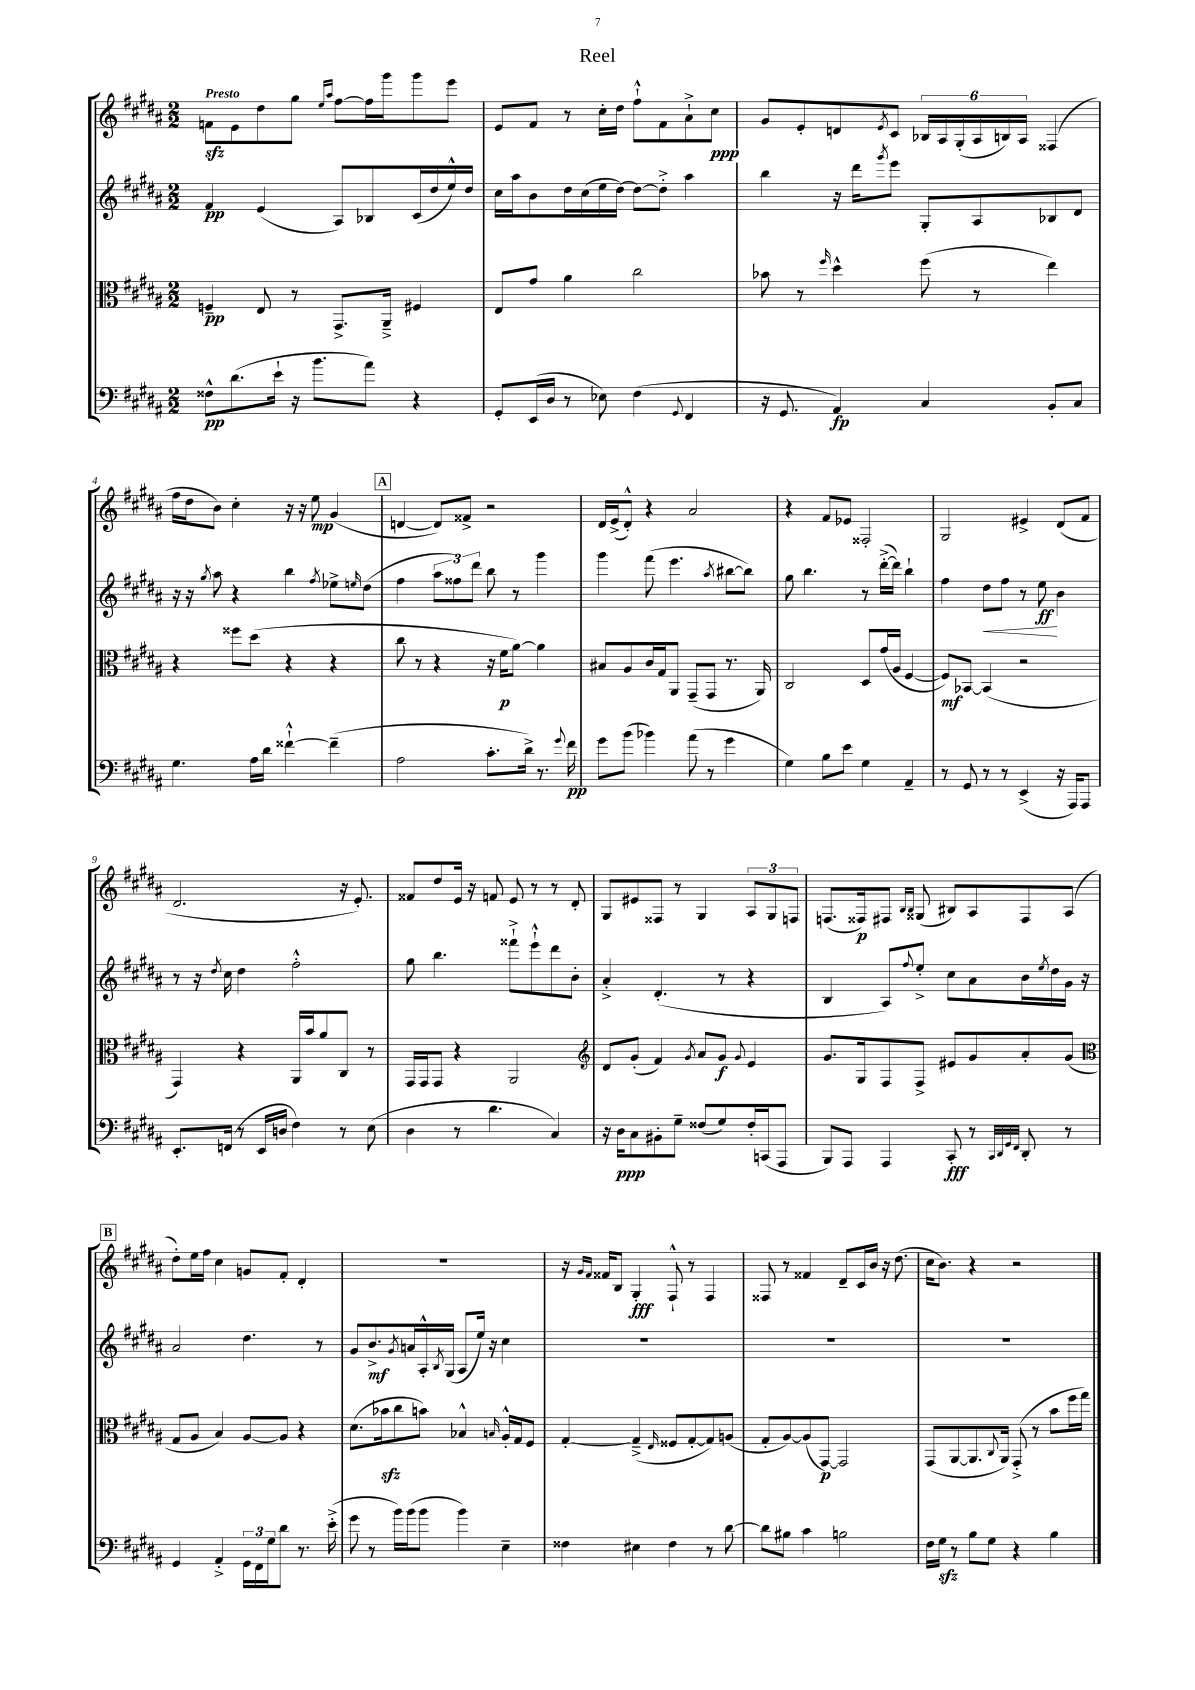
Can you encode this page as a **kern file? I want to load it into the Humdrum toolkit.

**kern	**kern	**kern	**kern
*staff4	*staff3	*staff2	*staff1
*clefF4	*clefC3	*clefG2	*clefG2
*k[f#c#g#d#a#]	*k[f#c#g#d#a#]	*k[f#c#g#d#a#]	*k[f#c#g#d#a#]
*M2/2	*M2/2	*M2/2	*M2/2
8F##^^\L	4F~/	4f#/	8f\L
(8.d#\	.	.	8e\
.	8E/	(4e/	8dd#\
16e`\Jk	.	.	.
16r	8r	.	8gg#\J
8.b\L	.	.	.
.	.	.	16qqee/LL
.	.	.	16qqaa#/JJ
.	8.GG#^/L	8A#/L)	[8ff#\L
8a#\J)	.	8B-/	16ff#\]L
.	16AA#~^/Jk	.	16ggg#\J
4r	4F#/	(16c#/L	8ggg#\
.	.	16dd#/	.
.	.	16ee^^/)	8eee\J
.	.	16dd#/JJ	.
=	=	=	=
8GG#'/L	8E/L	16cc#\LL	8e/L
.	.	16aa#\J	.
(16EE/L	8g#/J	8b\	8f#/J
16D#/JJ	.	.	.
8r	4a#\	16dd#\L	8r
.	.	(16cc#\	.
8E-\)	.	16ee\	16cc#'\LL
.	.	[16dd#\JJ)	16dd#\JJ
(4F#\	2cc#\	8dd#\_L	8ff#`^^\L
.	.	8dd#'^\]J	8f#\
8qqGG#/	.	.	.
4FF#/	.	4aa#\	8a#`^\
.	.	.	8cc#\J
=	=	=	=
16r	8b-\	4bb\	8g#/L
8.GG#/	.	.	.
.	8r	.	8e'/
.	16qqff#/	.	.
4AA#/)	4dd#^^\	16r	8d/
.	.	16ddd#\LK	.
.	.	8qggg#/	8qe/
.	.	8eee\J	8c#/J
4C#/	(8ff#\	8G#'/L	24B-/LL
.	.	.	24A#/
.	.	.	(24G#'/
.	8r	8A#/	24A#/
.	.	.	24B/)
.	.	.	24A#/JJ
8BB'/L	4ee\)	8B-/	(4F##/
8C#/J	.	8d#/J	.
=	=	=	=
4.G#\	4r	16r	16ff#\LL
.	.	16r	16dd#\J
.	.	8qgg#/	.
.	.	8aa#\	8b\J)
.	8ff##\L	4r	4cc#'\
16A#\LL	(8dd#\J	.	.
16d#\JJ	.	.	.
[4f##`^^\	4r	4bb\	16r
.	.	.	16r
.	.	.	8ee\
.	.	8qff#/	.
(4f##~\]	4r	8ee-^\L	(4g#/
.	.	16qqee/	.
.	.	(8dd#\J	.
=	=	=	=
2A#\	8cc#\	4ff#\	[4d/
.	8r	.	.
.	4r	12aa#\L	8d/]L)
.	.	12ff##\)	.
.	.	.	8f##^/J
.	.	12ddd#\J	.
8.c#'\L	16r	8bb\	2r
.	16f#\LK	.	.
.	[8a#\J)	8r	.
16d#^\Jk)	.	.	.
8.r	4a#\]	4ggg#\	.
8qqg#/	.	.	.
16f#\	.	.	.
=	=	=	=
8g#\L	8B#/L	4ggg#\	16d#/LL
.	.	.	(16e^/J
(8b\J	8A#/	.	8d#'^^/J)
4b-\)	16c#/L	(8fff#\	4r
.	16G#/J	.	.
.	8AA#/J	4.eee\	.
(8a#\	(8GG#~/L	.	2a#/
8r	8GG#/J	.	.
.	.	8qaa#/	.
4g#\	8.r	[8bb#\L	.
.	.	8bb#\]J)	.
.	16AA#/)	.	.
=	=	=	=
4G#\)	2C#/	8gg#\	4r
.	.	4.bb\	.
8B\L	.	.	8f#/L
8e\J	.	.	8e-/J
4G#\	8D#/L	8r	2F##'/
.	(16g#/L	([16ddd#'^\LL	.
.	16A#/JJ	16ddd#\]JJ)	.
4AA#~/	[4F#/	4bb`\	.
=	=	=	=
8r	8F#/]L)	4ff#\	2G#/
8GG#/	[8BB-/J	.	.
8r	(4BB-/]	8dd#\L	.
8r	.	8ff#\J	.
(4EE^/	2r	8r	4e#^/
.	.	8ee\	.
16r	.	4b\	(8d#/L
16AAA#/LK)	.	.	.
8AAA#/J	.	.	8f#/J
=	=	=	=
8.EE'/L	4GG#/)	8r	2.d#/
.	.	16r	.
.	.	8qdd#/	.
(16FF/Jk	.	16cc#\	.
8r	4r	4dd#\	.
16EE/LL	.	.	.
16D/JJ	.	.	.
4F#\)	16AA#/LL	2ff#'^^\	.
.	16b/J	.	.
.	8a#/	.	.
8r	8C#/J	.	16r
.	.	.	8.e'/)
(8E\	8r	.	.
=	=	=	=
4D#\	16GG#/LL	8gg#\	8f##/L
.	16GG#/J	.	.
.	8GG#/J	4.bb\	8dd#/
8r	4r	.	16e/Jk
.	.	.	16r
4.d#\	.	.	8f/
.	2AA#/	8fff##`^\L	8e/
.	.	8eee`^^\	8r
4C#/)	.	8ddd#\	8r
.	.	8b'\J	8d#'/
=	=	=	=
*	*clefG2	*	*
16r	8d#/L	4a#'^/	8G#/L
16D#\LK	.	.	.
8C#\	(8g#'/J	.	8e#/
8BB#'\	4f#/)	(4.d#'/	8F##/J
8G#~\J	.	.	8r
.	8qg#/	.	.
(8F##/L	8a#/L	.	4G#/
8G#/)	8g#/J	8r	.
.	8qqg#/	.	.
16F##'/L	4e/	4r	12A#/L
(16CC/J	.	.	.
.	.	.	12G#/
8AAA#/J	.	.	.
.	.	.	12F/J
=	=	=	=
8BBB/L)	8.g#/L	4B/	(8.F/L
8AAA#/J	.	.	.
.	16G#/k	.	16F##/k)
4AAA#/	8F#/	8A#/L)	8F#/J
.	.	.	16qqB/LL
.	.	8qqff#/	16qqB/JJ
.	8F#^/J	8ee'^/J	(8G##/
8CC#'/	8e#/L	8cc#\L	8B#/L)
8r	8g#/	8a#\	8A#/
32qqCC#/LLL	.	.	.
32qqDD#/	.	.	.
32qqGG#/	.	.	.
32qqFF#/JJJ	.	.	.
8DD#'/	8a#'/	16b\L	8F#/
.	.	8qee/	.
.	.	16dd#\	.
8r	(8g#/J	16g#\JJ	(8A#/J
.	.	16r	.
=	=	=	=
*	*clefC3	*	*
4GG#/	8G#/L	2a#/	8dd#'\L)
.	8A#/J	.	16ee\L
.	.	.	16ff#\JJ
4AA#'^/	4B/)	.	4cc#\
24GG#\LL	[8A#/L	4.dd#\	8g/L
24FF#\	.	.	.
24G#\J	.	.	.
8d#\J	8A#/]J	.	8f#'/J
8.r	4r	.	4d#'/
.	.	8r	.
(16e'^\	.	.	.
=	=	=	=
8g#\	(8.d#\L	8g#/L	1r
8r	.	8.b^/	.
.	16b-\k	.	.
16b\LL)	8cc#\	.	.
.	.	8qg#/	.
(16b\J	.	16a/L	.
8b\J	8b\J)	16A#'^^/	.
.	.	8qB/	.
.	.	(16G#/JJ	.
4b\)	4B-^^/	8A#/L	.
.	.	16ee/Jk)	.
.	.	16r	.
.	16qqB/	.	.
4E~\	16A#'^^/LL	4cc#\	.
.	16G#/J	.	.
.	8F#/J	.	.
=	=	=	=
4F##\	[4G#'/	1r	16r
.	.	.	16qqg#/LL
.	.	.	16qqf#/JJ
.	.	.	16f##/LK
.	.	.	8B/J
4E#\	(4G#~^/]	.	4G#'/
.	16qqE/	.	.
4F##\	8F##/L	.	8F#`^^/
.	[8G#'/	.	8r
8r	8G#/])	.	4F#/
[8d#\	(8A/J	.	.
=	=	=	=
8d#\]L	8G#'/L	1r	8F##/
8B#\J	[8A#/)	.	8r
4c#\	(8A#/]	.	4f##/
.	[8GG#/J)	.	.
2B\	2GG#/]	.	8d#~/L
.	.	.	16c#/L
.	.	.	16b/JJ
.	.	.	16r
.	.	.	(8.dd#\
=	=	=	=
16F#\LL	(8GG#/L	1r	16cc#\LK
16G#\JJ	.	.	8.b\J)
8r	[8AA#/	.	.
8B\L	8.AA#/]	.	4r
8G#\J	.	.	.
.	8qqC#/	.	.
.	16AA#/Jk)	.	.
4r	(8GG#'^/	.	2r
.	8r	.	.
4B\	8b\L	.	.
.	16ff#\L	.	.
.	16gg#\JJ)	.	.
==	==	==	==
*-	*-	*-	*-
